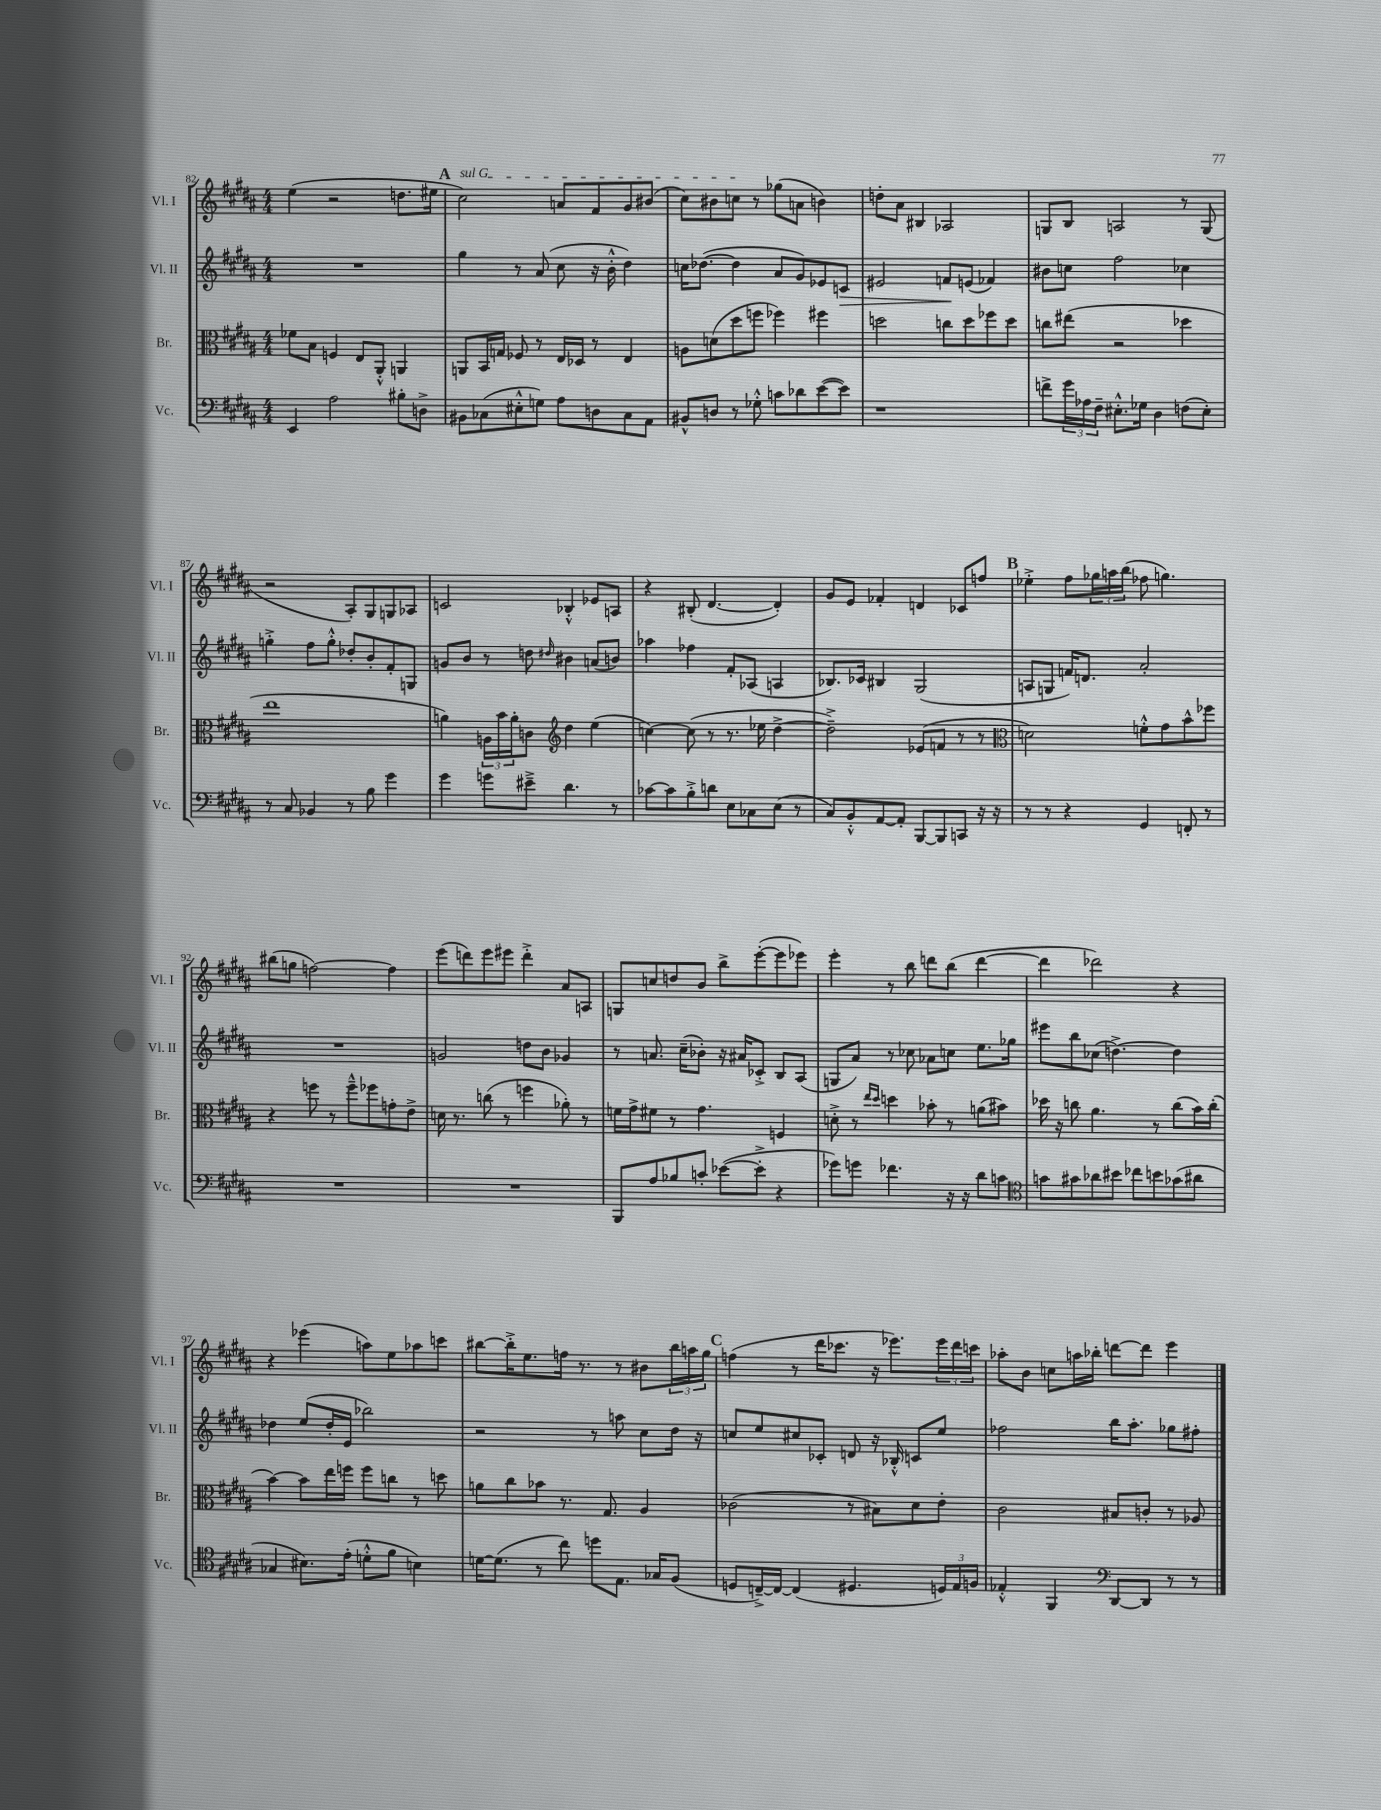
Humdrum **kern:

**kern	**kern	**kern	**dynam	**kern
*part4	*part3	*part2	*part2	*part1
*staff4	*staff3	*staff2	*staff2	*staff1
*I"Vc.	*I"Br.	*I"Vl. II	*	*I"Vl. I
*I'Vc.	*I'Br.	*I'Vl. II	*	*I'Vl. I
*clefF4	*clefC3	*clefG2	*	*clefG2
*k[f#c#g#d#a#]	*k[f#c#g#d#a#]	*k[f#c#g#d#a#]	*	*k[f#c#g#d#a#]
*M4/4	*M4/4	*M4/4	*	*M4/4
=82	=82	=82	=82	=82
4EE/	8f-X\L	1r	.	(4ee\
.	8B\J	.	.	.
2A#\	4Fn/	.	.	2r
.	8E/L	.	.	.
.	8AA#'^^/J	.	.	.
8B#X'\L	4AAn/	.	.	8.ddn\L
8Dn^\J	.	.	.	.
.	.	.	.	16ee#X\Jk
!!LO:REH:place=s1:t=A
=83	=83	=83	=83	=83
!	!	!	!	!LO:TX:a:i:t=sul G
8BB#X\L	8AAn/L	4gg#\	.	2cc#\)
(8C-X\	16BB/L	.	.	.
.	16Gn/JJ	.	.	.
8E#X'^^\	8F-X/	8r	.	.
8Gn\J)	8r	(8a#/	.	.
8A#\L	16E/LL	8cc#\	.	8an/L
.	16D-X/JJ	.	.	.
8Dn\	8r	16r	.	8f#/
.	.	16b'^^\	.	.
8C-\	4E/	4dd#\)	.	8g#/
8AA#\J	.	.	.	(8b#X/J
=84	=84	=84	=84	=84
8BB#X^^/L	8An\L	16ccn\KL	.	8cc#\L)
.	.	([8.dd-X\J	.	.
8Dn/J	(8dn\	.	.	8b#X\
8r	8dd#\	4dd-\]	.	8ccn\J
8G-X'^^\	8ffn\J	.	.	8r
8cn\L	4ff-X\)	8a#/L	.	(8gg-X\L
8d-X\	.	8g#/)	.	8an\J
([8e\	4ff#X\	8e-X/	.	4bn\)
!	!	!	!LO:HP:b	!
8e\J])	.	8cn/J	>	.
=85	=85	=85	=85	=85
1r	2ddn\	2e#X/	.	8ddn'\L
.	.	.	.	8a#\J
.	.	.	.	4B#X/
.	8ccn\L	8fn/L	.	2A-X/
.	8dd\	(8en/J	]	.
.	8ff-X\	4f-X/)	.	.
.	8dd\J	.	.	.
=86	=86	=86	=86	=86
8fn^\L	8ccn\L	8b#X\L	.	8Gn/L
24g#\L	(8ee#X\J	8ccn\J	.	8B/J
24A-X\	.	.	.	.
24F#~\JJ	.	.	.	.
8.E#X'^^\L	2r	2ff#\	.	2An/
16G-X\Jk	.	.	.	.
4D#\	.	.	.	.
(8Fn\L	4dd-X\	4cc-X\	.	8r
8E#'\J)	.	.	.	(8G/
!!LO:LB:g=z
=87	=87	=87	=87	=87
8r	1ee	4ggn'^\	.	2r
8C#/	.	.	.	.
4BB-X/	.	8ff#\L	.	.
.	.	8gg'^^\J	.	.
8r	.	8dd-X'/L	.	8A#'/L)
8B\	.	8b'/	.	8G#/
4g#\	.	8f#'/	.	8Gn/
.	.	8Gn/J	.	8A-X/J
=88	=88	=88	=88	=88
4g#\	4an\)	8gn/L	.	2cn/
.	.	8b/J	.	.
8gn\L	24An\LL	8r	.	.
.	24b\	.	.	.
.	24a'\J	.	.	.
8e#X~^\J	8cn\J	8ddn\	.	.
*	*clefG2	*	*	*
.	.	16qqdd#X/	.	.
4.d#\	4dd#\	4b#X\	.	4B-X'^^/
.	(4ee\	(8an/L	.	8e-X/L
8r	.	8bn/J)	.	8An/J
=89	=89	=89	=89	=89
[8c-X\L	[4ccn\)	4aa-X\	.	4r
8c-\]	.	.	.	.
8B'^\	(8cc\]	4ff-X\	.	(8B#X'/
8dn\J	8r	.	.	[4.d#/
8E\L	8.r	8f#'/L	.	.
8C-X\	.	(8A-X/J	.	.
.	16ee-X\	.	.	.
(8E\J	[4dd#^\	4An/	.	4d#'/])
8r	.	.	.	.
=90	=90	=90	=90	=90
8C#/L)	2dd#~^\])	8.B-X/L)	.	8g#/L
8BB'^^/	.	.	.	8e/J
.	.	16c-X/Jk	.	.
[8AA#/	.	4B#X/	.	4f-X'/
8AA#'/J]	.	.	.	.
[8BBB/L	(8e-X/L	(2G#/	.	4dn/
8BBB/]	8fn/J	.	.	.
8CCn/J	8r	.	.	8c-X/L
16r	8r	.	.	8ffn/J
16r	.	.	.	.
!!LO:REH:place=s1:t=B
=91	=91	=91	=91	=91
*	*clefC3	*	*	*
8r	2dn\)	8An/L	.	4ee-X'^\
8r	.	8Gn/J	.	.
4r	.	16fn/KL)	.	8ff#\L
.	.	8.dn/J	.	.
.	.	.	.	24gg-X\L
.	.	.	.	24aan\
.	.	.	.	(24bb\JJ
4GG#/	8fn'^^\L	2a#'/	.	8ff-X\
.	8g#\	.	.	4.ggn\)
8FFn'/	8b^^\	.	.	.
8r	8ff-X\J	.	.	.
!!LO:LB:g=z
=92	=92	=92	=92	=92
1r	4r	1r	.	(8bb#X\L
.	.	.	.	8ggn\J
.	8ffn\	.	.	[2ffn\)
.	8r	.	.	.
.	8ff~^^\L	.	.	.
.	8ff-X\	.	.	.
.	8gn'\	.	.	4ff\]
.	8e^\J	.	.	.
=93	=93	=93	=93	=93
1r	16dn\	2gn/	.	(8eee\L
.	8.r	.	.	.
.	.	.	.	8dddn\)
.	(8ccn\	.	.	8eee\
.	8r	.	.	8eee#X\J
.	4ffn\	8ddn\L	.	4ddd'^\
.	.	8b\J	.	.
.	8a-X'\)	4g-X/	.	8a#/L
.	8r	.	.	8An/J
=94	=94	=94	=94	=94
8BBB/L	16fn\LL	8r	.	8Gn/L
.	16g#^\J	.	.	.
8A#/	8f#X\J	8.an/	.	8ccn/
8B-X/	8r	.	.	8ddn/
.	.	(16cc#~\KL	.	.
8cn'/J	4.g#\	8b-X'\J)	.	8b/J
([8e-X\L	.	16r	.	8bb^\L
.	.	16a#X/KL	.	.
8e-'^\J]	.	8c-X'^/J	.	([8eee'\
4r	4Fn/	8B/L	.	8eee\]
.	.	(8A#/J	.	8eee-X\J)
=95	=95	=95	=95	=95
8g-X\L)	8dn'^\	8Gn/L	.	4eee'\
8gn\J	8r	8a#/J)	.	.
.	16qqee/LL	.	.	.
.	16qqdd#/JJ	.	.	.
4.f-X\	4ddn\	8r	.	8r
.	.	8cc-X\	.	8bb\
.	8b-X'\	8a-X\L	.	8dddn\L
16r	8r	8ccn\J	.	(8bb\J
16r	.	.	.	.
8d#\L	(8an\L	8.ee\L	.	[4ddd\
8cn\J	8b#X\J)	.	.	.
.	.	16gg-X\Jk	.	.
=96	=96	=96	=96	=96
*clefC4	*	*	*	*
8gn\L	16dd-X\	8eee#X\L	.	4ddd\]
.	16r	.	.	.
8g#X\	8ccn\	8bb\	.	.
8a-X\	4.a#\	(8cc-X\J	.	2ddd-X\)
8b#X\J	.	[4.ddn^\)	.	.
8cc-X\L	.	.	.	.
8bn\	8r	.	.	.
(8g-X\	(8cc\L	4dd\]	.	4r
8a#X\J	16b\L)	.	.	.
.	(16cc'\JJ	.	.	.
!!LO:LB:g=z
=97	=97	=97	=97	=97
4G-X/	[4b\)	4dd-X\	.	4r
8.B#X\L)	8b\L]	(8ee/L	.	(4eee-X\
.	16ee\L	16dd-'/L	.	.
(16e'\Jk	16ffn\JJ	16e/JJ	.	.
8dn'^^\L	8ff\L	2bb-X\)	.	8aan\L)
8f#\J	8ccn\J	.	.	8ee\
4Bn\)	8r	.	.	8aa-X\
.	8ddn\	.	.	8cccn\J
=98	=98	=98	=98	=98
[16dn\KL	8an\L	2r	.	[8bb#X\L
(8.d\J]	.	.	.	.
.	8cc#\	.	.	16bb#'^\K]
.	.	.	.	8.ee\
8r	8b-X\J	.	.	.
8cc#\)	8.r	.	.	16ffn\Jk
.	.	.	.	8.r
8ddn\L	.	8r	.	.
.	8.G#/	.	.	.
8.E\J	.	8aan\	.	8r
.	4A#/	8cc#\L	.	8b#X\L
16G-X/KL	.	.	.	.
(8F#/J	.	16dd#\Jk	.	24bb#\L
.	.	.	.	24aan\
.	.	16r	.	.
.	.	.	.	24gg#\JJ
!!LO:REH:place=s1:t=C
=99	=99	=99	=99	=99
8Dn/L	(2c-X\	8ccn/L	.	(4ffn\
[16Cn~^/L)	.	8ee/	.	.
16C/JJ_	.	.	.	.
(4C/]	.	8cc#X/	.	8r
.	.	8c-X'/J	.	16ddd#\KL
.	.	.	.	8.ccc-X\J
4.D#X/	8r	8dn/	.	.
.	8B#X\L)	16r	.	16r
.	.	16B-X'^^/	.	8.eee-X\L)
.	8d#\	8cn/L	.	.
24Dn/LL)	8e'\J	8ee/J	.	24eee-\L
24E/	.	.	.	24ddd#\
24Fn/JJ	.	.	.	24cccn\JJ
=100	=100	=100	=100	=100
4E-X'^^/	2c#\	2ff-X\	.	8aa-X'\L
.	.	.	.	8b\J
4FF#/	.	.	.	8ccn\L
.	.	.	.	16aan\L
.	.	.	.	16bb-X'\JJ
*clefF4	*	*	*	*
[8DD#/L	8B#X/L	16bb\KL	.	[8dddn\L
.	.	8.aa#'\J	.	.
8DD#/J]	8cn'/J	.	.	8ddd\J]
8r	8r	8gg-X\L	.	4eee\
8r	8A-X/	8ff#X'\J	.	.
==	==	==	==	==
*-	*-	*-	*-	*-
